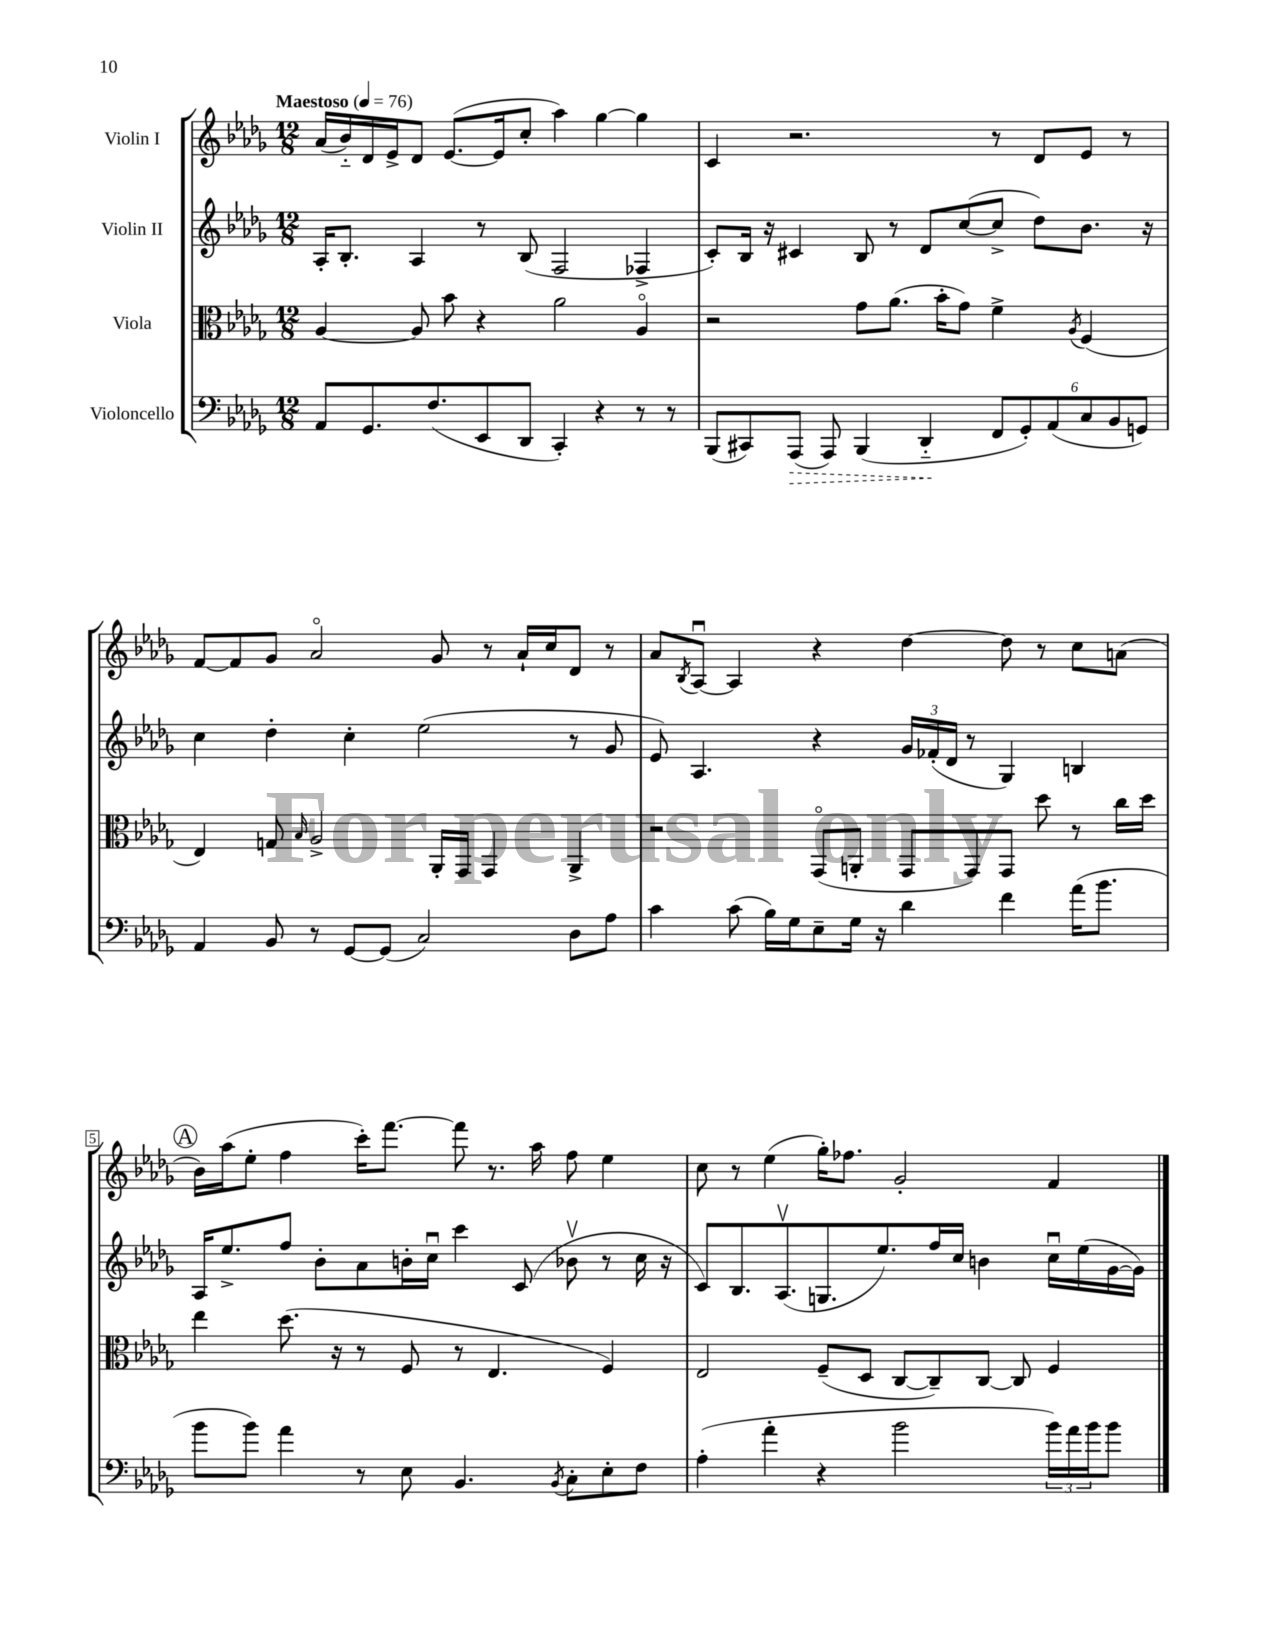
<<
\new StaffGroup <<
\new Staff = "s0" \with { instrumentName = "Violin I" } {
    \clef treble \key des \major \numericTimeSignature \time 12/8 \tempo "Maestoso" 4 = 76
    aes'16( bes'16-_) des'16 ees'16-> des'8 ees'8.~( ees'16 c''8-. aes''4) ges''4~ ges''4 |
    c'4 r2. r8 des'8 ees'8 r8 |
    f'8~ f'8 ges'8 aes'2\flageolet ges'8 r8 aes'16-! c''16 des'8 r8 |
    aes'8 \acciaccatura { bes8 } aes8~\downbow aes4 r4 des''4~ des''8 r8 c''8 a'8( |
    \mark \markup { \circle "A" } bes'16) aes''16( ees''8-. f''4 c'''16-.) f'''8.~ f'''8 r8. aes''16 f''8 ees''4 |
    c''8 r8 ees''4( ges''16-.) fes''8. ges'2-. f'4 \bar "|." |
}
\new Staff = "s1" \with { instrumentName = "Violin II" } {
    \clef treble \key des \major \numericTimeSignature \time 12/8
    aes16-. bes8.-. aes4 r8 bes8( f2 fes4-> |
    c'8-.) bes16 r16 cis'4 bes8 r8 des'8 c''8~( c''8-> des''8) bes'8. r16 |
    c''4 des''4-. c''4-. ees''2( r8 ges'8 |
    ees'8) aes4. r4 \tuplet 3/2 { ges'16 fes'16-.( des'16 } r8 ges4) b4 |
    \mark \markup { \circle "A" } aes16 ees''8.-> f''8 bes'8-. aes'8 b'16-. c''16\downbow c'''4 c'8( bes'8\upbow r8 c''16 r16 |
    c'8) bes8. aes8.\upbow( g8. ees''8.) f''16 c''16 b'4 c''16\downbow ees''16( ges'16~ ges'16) \bar "|." |
}
\new Staff = "s2" \with { instrumentName = "Viola" } {
    \clef alto \key des \major \numericTimeSignature \time 12/8
    aes4~ aes8 bes'8 r4 aes'2 aes4\flageolet |
    r2 ges'8 aes'8.( bes'16-. ges'8) f'4-> \acciaccatura { aes8 } f4( |
    ees4) g8 \grace { bes16 } aes2-> aes,16-. ges,16 ges,4 aes,4-> |
    r2 ges,8\flageolet( a,8-. ges,8 ges,8) ges,8 des''8 r8 c''16 des''16 |
    \mark \markup { \circle "A" } ees''4 des''8.( r16 r8 f8 r8 ees4. f4) |
    ees2 f8--( des8 c8~ c8--) c8~ c8 f4 \bar "|." |
}
\new Staff = "s3" \with { instrumentName = "Violoncello" } {
    \clef bass \key des \major \numericTimeSignature \time 12/8
    aes,8 ges,8. f8.( ees,8 des,8 c,4-.) r4 r8 r8 |
    bes,,8( cis,8) \once \override Hairpin.style = #'dashed-line aes,,8\>( aes,,8) bes,,4( des,4-_\! \tuplet 6/4 { f,8 ges,8-.) aes,8( c8 bes,8 g,8) } |
    aes,4 bes,8 r8 ges,8~ ges,8( c2) des8 aes8 |
    c'4 c'8( bes16) ges16 ees8-- ges16 r16 des'4 f'4 aes'16( bes'8. |
    \mark \markup { \circle "A" } bes'8 bes'8) aes'4 r8 ees8 bes,4. \acciaccatura { bes,8 } c8-. ees8-. f8 |
    aes4-.( aes'4-. r4 bes'2 \tuplet 3/2 { bes'16) aes'16 bes'16 } bes'8 \bar "|." |
}
>>
>>
\layout { \context { \Score \override BarNumber.break-visibility = ##(#f #t #t) barNumberVisibility = #(every-nth-bar-number-visible 5) \override BarNumber.stencil = #(make-stencil-boxer 0.1 0.3 ly:text-interface::print) } }
